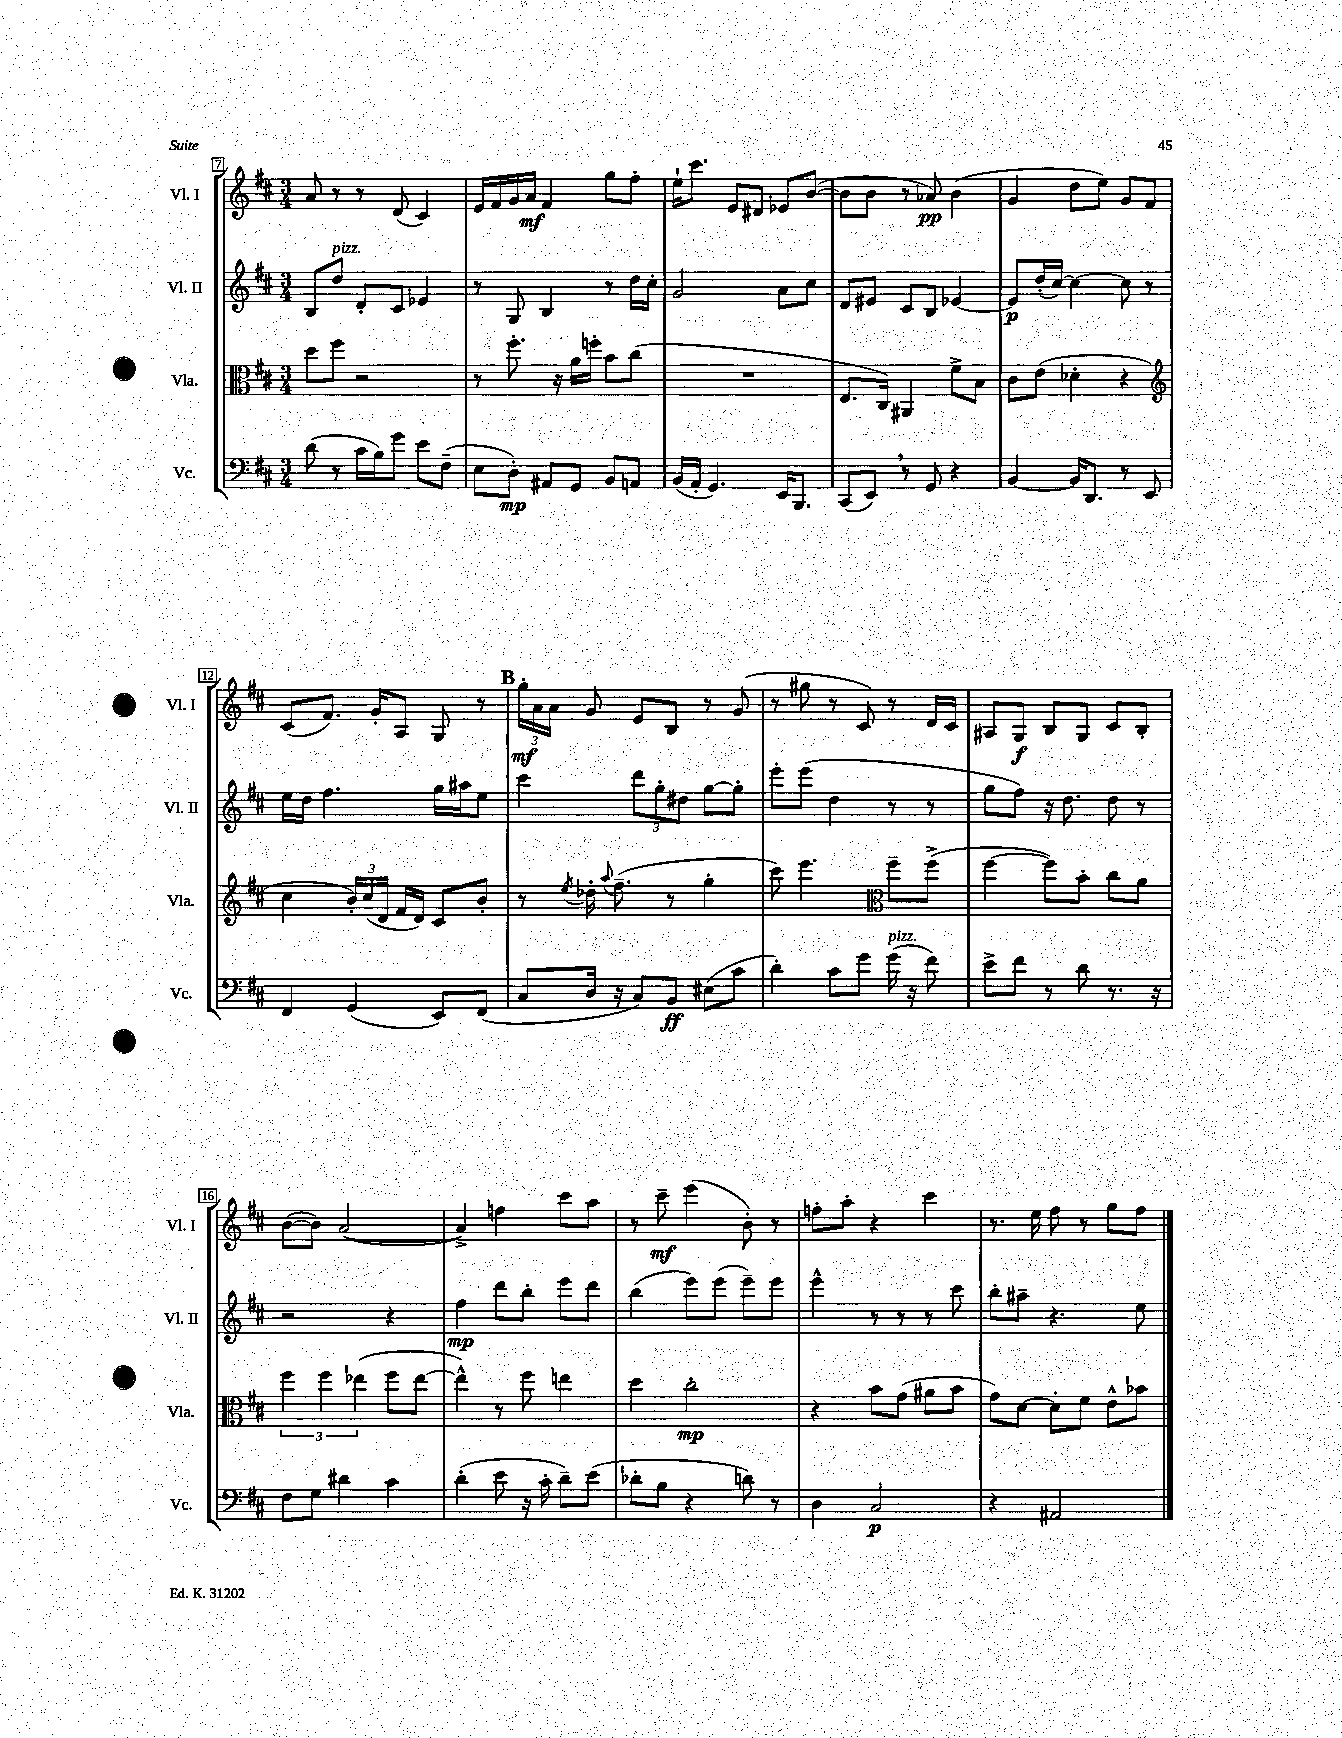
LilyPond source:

<<
\new StaffGroup <<
\new Staff = "s0" \with { instrumentName = "Vl. I" shortInstrumentName = "Vl. I" } {
    \clef treble \key d \major \numericTimeSignature \time 3/4
    \autoBeamOff a'8 r8 r8 d'8( cis'4) |
    e'16[ fis'16 g'16 a'16]\mf fis'4 g''8[ fis''8]-. |
    e''16[-! cis'''8.] e'8[ dis'8] ees'8[ b'8]~( |
    b'8[ b'8] r8 aes'8\pp) b'4( |
    g'4 d''8[ e''8]) g'8[ fis'8] |
    cis'8[( fis'8.]) g'16[-. a8] g8 r8 |
    \mark \markup { \bold "B" } \tuplet 3/2 { g''16[-.\mf a'16 a'16] } g'8 e'8[ b8] r8 g'8( |
    r8 gis''8 r8 cis'8) r8 d'16[ cis'16] |
    ais8[ g8]\f b8[ g8] cis'8[ b8]-. |
    b'8[~( b'8]) a'2~( |
    a'4->) f''4 cis'''8[ a''8] |
    r8 cis'''8--\mf e'''4( b'8-.) r8 |
    f''8[-. a''8]-. r4 cis'''4 |
    r8. e''16 fis''8 r8 g''8[ fis''8] \bar "|." |
}
\new Staff = "s1" \with { instrumentName = "Vl. II" shortInstrumentName = "Vl. II" } {
    \clef treble \key d \major \numericTimeSignature \time 3/4
    \autoBeamOff b8[ d''8]^\markup { \italic "pizz." } d'8[-. cis'8] ees'4 |
    r8 g8 b4 r8 d''16[ cis''16]-. |
    g'2 a'8[ cis''8] |
    d'8[ eis'8] cis'8[ b8] ees'4~ |
    ees'8[\p d''16-.( cis''16]~) cis''4~ cis''8 r8 |
    e''16[ d''16] fis''4. g''16[ ais''16 e''8] |
    \mark \markup { \bold "B" } cis'''4 \tuplet 3/2 { d'''8[ g''8-. dis''8] } g''8[~ g''8]-. |
    e'''8[-. e'''8]( d''4 r8 r8 |
    g''8[ fis''8]) r16 d''8. d''8 r8 |
    r2 r4 |
    fis''4\mp d'''8[ b''8]-. e'''8[ d'''8] |
    b''4( e'''8[) e'''8]( e'''8[--) e'''8] |
    e'''4-^ r8 r8 r8 cis'''8 |
    b''8[-. ais''8]-- r4. e''8 \bar "|." |
}
\new Staff = "s2" \with { instrumentName = "Vla." shortInstrumentName = "Vla." } {
    \clef alto \key d \major \numericTimeSignature \time 3/4
    \autoBeamOff d''8[ fis''8] r2 |
    r8 fis''8.-. r16 a'16[ f''16]-. b'8[ cis''8]( |
    R2. |
    e8.[ cis16]) ais,4 fis'8[-> b8] |
    cis'8[ e'8]( des'4-. r4 |
    \clef treble cis''4 \tuplet 3/2 { b'16[-.) cis''16( d'16] } fis'16[ d'16]) cis'8[ b'8]-. |
    \mark \markup { \bold "B" } r8 \acciaccatura { e''8 } des''16-. \appoggiatura { a''8 } fis''8.--( r8 g''4-. |
    cis'''8) e'''4. \clef alto fis''8[-- fis''8]->( |
    fis''4~ fis''8[) b'8]-. cis''8[ a'8] |
    \tuplet 3/2 { fis''4 fis''4 ees''4( } fis''8[ ees''8]~ |
    ees''4-^) r8 fis''8 e''4 |
    d''4 cis''2-.\mp |
    r4 b'8[ g'8]( ais'8[ b'8] |
    g'8[) d'8]~ d'8[-. fis'8] e'8[-^ bes'8] \bar "|." |
}
\new Staff = "s3" \with { instrumentName = "Vc." shortInstrumentName = "Vc." } {
    \clef bass \key d \major \numericTimeSignature \time 3/4
    \autoBeamOff d'8( r8 cis'16[ b16) g'8] e'8[ fis8]--( |
    e8[ d8]-.\mp) ais,8[ g,8] b,8[ a,8] |
    b,16[( a,16]-. g,4.) e,16[ b,,8.] |
    cis,8[( e,8]) \breathe r8 g,8 r4 |
    b,4~ b,16[ d,8.] r8 e,8 |
    fis,4 g,4( e,8[) fis,8]( |
    \mark \markup { \bold "B" } cis8[ d16] r16 cis8[) b,8]\ff eis8[( cis'8] |
    d'4-.) cis'8[ g'8] g'16^\markup { \italic "pizz." }( r16 fis'8) |
    e'8[-> fis'8] r8 d'8 r8. r16 |
    fis8[ g8] dis'4 cis'4 |
    d'4-.( e'8 r16 cis'16-. d'8[--) e'8]( |
    des'8[-. b8] r4 d'8) r8 |
    d4 cis2\p |
    r4 ais,2 \bar "|." |
}
>>
>>
\layout { \context { \Score currentBarNumber = #7 \override BarNumber.stencil = #(make-stencil-boxer 0.1 0.3 ly:text-interface::print) } }
